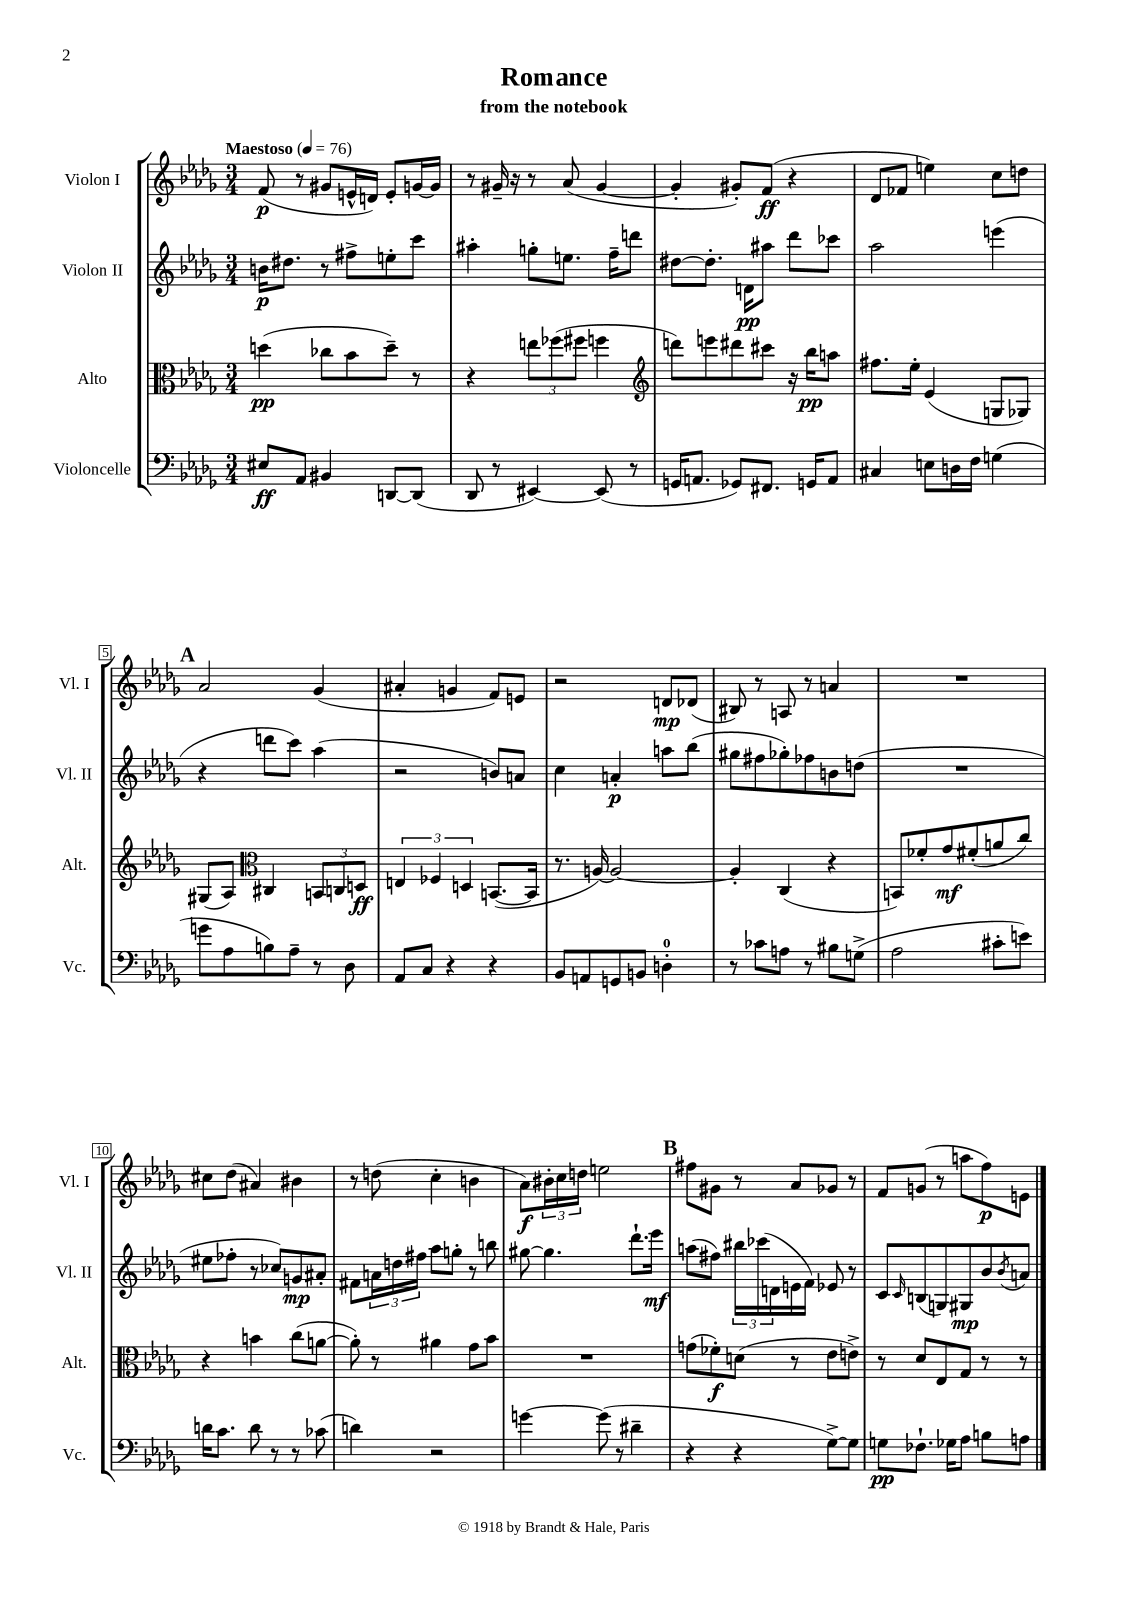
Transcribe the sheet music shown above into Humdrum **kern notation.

**kern	**kern	**kern	**kern
*staff4	*staff3	*staff2	*staff1
*clefF4	*clefC3	*clefG2	*clefG2
*k[b-e-a-d-g-]	*k[b-e-a-d-g-]	*k[b-e-a-d-g-]	*k[b-e-a-d-g-]
*M3/4	*M3/4	*M3/4	*M3/4
*MM76	*MM76	*MM76	*MM76
8E#	(4dd	16b	(8f
.	.	8.dd#	.
8AA-	.	.	8r
4BB#	8cc-	8r	8g#
.	8b-	8ff#^	16e^^
.	.	.	16d)
[8DD	8dd~)	8ee'	8e'
(8DD]	8r	8ccc	[16g
.	.	.	16g]
=	=	=	=
8DD-	4r	4aa#'	8r
8r	.	.	16g#~
.	.	.	16r
[4EE#)	12ee	8gg'	8r
.	(12ff-	.	.
.	.	8.ee	(8a-
.	12ff#	.	.
(8EE#]	4ff	.	[4g#
.	.	16ff~	.
8r	.	8ddd	.
=	=	=	=
*	*clefG2	*	*
16GG	8ddd)	[8dd#	4g#']
8.AA	.	.	.
.	8eee	8.dd#']	.
8GG-)	8ddd#	.	8g#')
.	.	16d	.
8.FF#	8ccc#	8aa#	(8f
.	16r	8ddd-	4r
16GG	16bb-	.	.
8AA	8aa	8ccc-	.
=	=	=	=
4C#	8.ff#	2aa-	8d-
.	.	.	8f-
.	16ee-'	.	.
8E	(4e-	.	4ee)
16D	.	.	.
16F	.	.	.
(4G	8G	(4eee	8cc
.	8G-)	.	8dd
=	=	=	=
8g	(8G#	4r	2a-
8A-	8A-)	.	.
*	*clefC3	*	*
8B)	4C#	8ddd	.
8A-~	.	8ccc)	.
8r	12BB	(4aa-	(4g-
.	12C	.	.
8D-	.	.	.
.	12D	.	.
=	=	=	=
8AA-	6E	2r	4a#'
8C	.	.	.
.	6F-	.	.
4r	.	.	4g
.	6D	.	.
4r	([8.BB	8b)	8f)
.	.	8a	8e
.	16BB]	.	.
=	=	=	=
8BB-	8.r	4cc	2r
8AA	.	.	.
.	[16A)	.	.
8GG	2A_	4a'	.
8BB	.	.	.
4D'	.	8aa	8d
.	.	(8bb-	(8d-
=	=	=	=
8r	4A']	8gg#	8B#)
8c-	.	8ff#	8r
8A	(4C	8gg-')	8A
8r	.	8ff-	8r
8B#	4r	8b	4a
(8G^	.	(8dd	.
=	=	=	=
2A-	8BB)	2.r	2.r
.	8f-'	.	.
.	8g-	.	.
.	(8f#'	.	.
8c#'	8a	.	.
8e)	8cc)	.	.
=	=	=	=
16d	4r	8ee#	8cc#
8.c	.	.	.
.	.	8ff-'	(8dd-
8d	4b	8r	4a#)
8r	.	8cc-)	.
8r	(8cc	8g	4b#
(8c-	[8a	8a#'	.
=	=	=	=
4d)	8a'])	8f#	8r
.	8r	24a	(8dd
.	.	24dd	.
.	.	24ff#	.
2r	4a#	8aa-	4cc'
.	.	8gg'	.
.	8g-	8r	4b
.	8b-	8bb	.
=	=	=	=
[4g	2.r	[8gg#	8a-)
.	.	4.gg#]	24b#'
.	.	.	24cc
.	.	.	24dd
(8g]	.	.	2ee
8r	.	.	.
4d#~	.	8.ddd-`	.
.	.	16eee-	.
=	=	=	=
4r	(8g	(8aa	8ff#
.	8f-')	8ff#)	8g#
4r	(8d	24bb#	8r
.	.	(24ccc-	.
.	.	24d	.
.	8r	16e	8a-
.	.	16f)	.
[8G-^)	8e-	8e-	8g-
8G-]	8e^)	8r	8r
=	=	=	=
8G	8r	8c	8f
.	.	16qqc	.
8.F-`	8d-	(8B	(8g
.	8E-	8G)	8r
16G-	.	.	.
8A-	8G-	8G#	8aa
8B	8r	8b-	8ff)
.	.	8qb-	.
8A	8r	8a	8e
==	==	==	==
*-	*-	*-	*-
